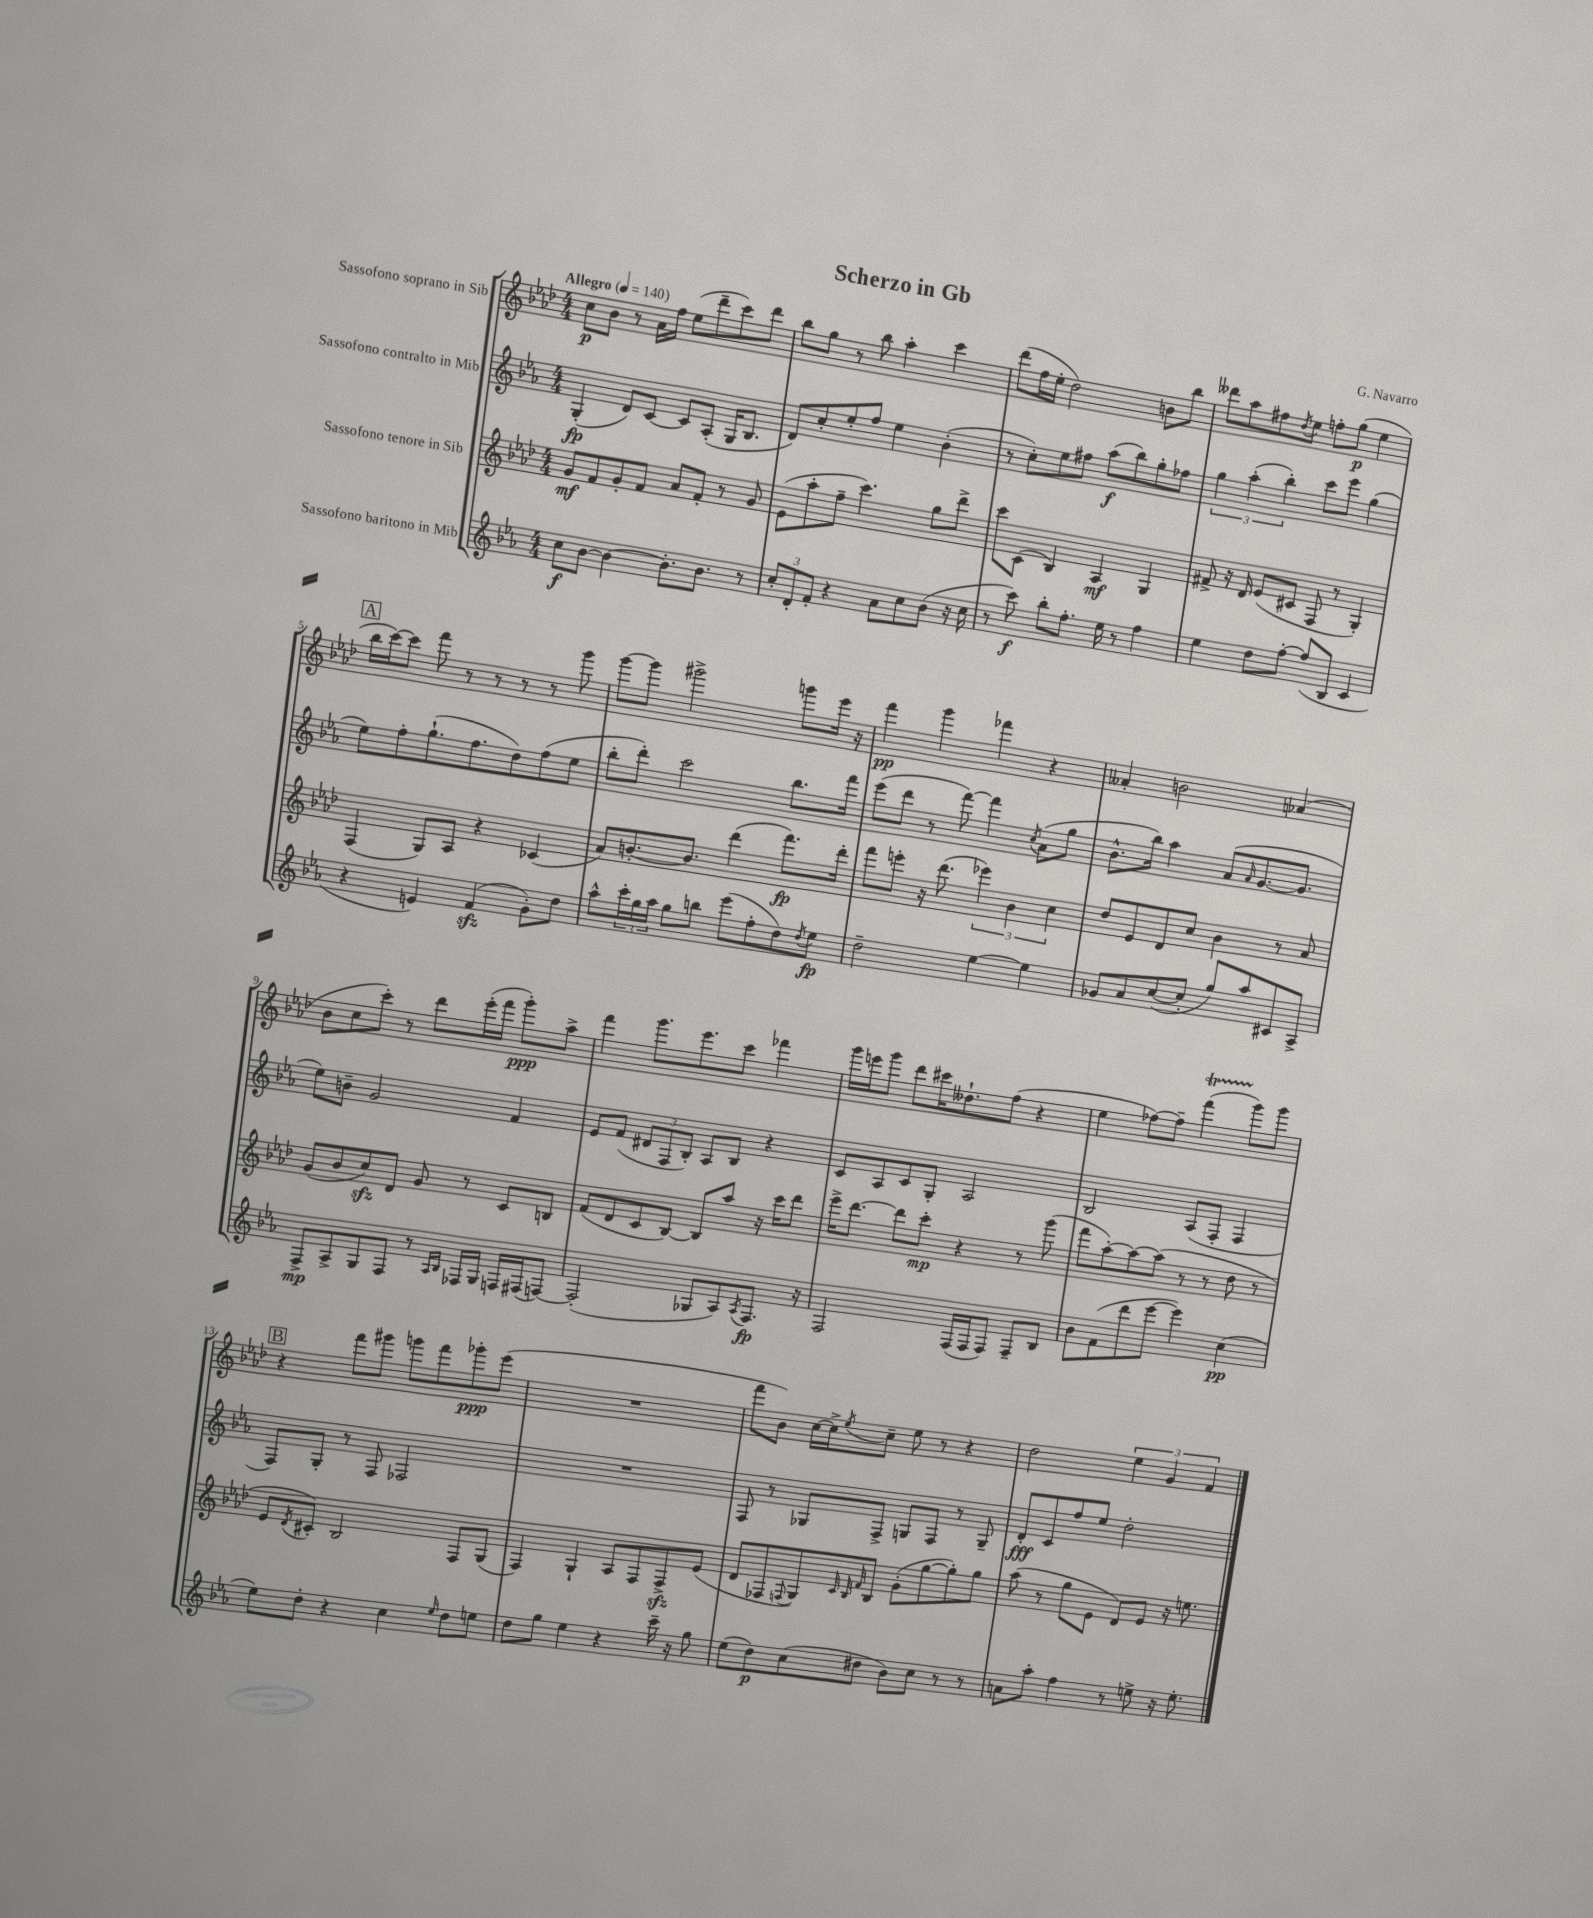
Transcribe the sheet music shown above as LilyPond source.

\header { title = "Scherzo in Gb" composer = "G. Navarro" }
<<
\new StaffGroup <<
\new Staff = "s0" \with { instrumentName = "Sassofono soprano in Sib" } {
    \clef treble \key aes \major \numericTimeSignature \time 4/4 \tempo "Allegro" 4 = 140
    c''8\p bes'8 r8 aes'16 f''16 ees''8( des'''8-- c'''8) des'''8 |
    bes''8 g''8 r8 bes''8 aes''4-. c'''4 |
    des'''8( f''16 ees''16-. des''2) b'8 bes''8 |
    deses'''8 aes''8 fis''8 \acciaccatura { des''8 } ees''8 f''8-. g''8\p( ees''4 |
    \mark \markup { \box "A" } bes''16 c'''16~) c'''8 f'''8 r8 r8 r8 r8 g'''8 |
    g'''8~ g'''8 gis'''2-> g'''8 ees'''16 r16 |
    f'''4\pp g'''4 fes'''4 r4 |
    aeses'4-. b'2 aes'4( |
    bes'8 c''8 c'''8-.) r8 des'''8 ees'''16-.( f'''16 g'''8-.\ppp) aes''8-> |
    f'''4 g'''8. ees'''8. c'''8 fes'''4 |
    g'''16 e'''16 g'''8 des'''8 cis'''16 deses''8.-! f''8( r4 |
    ees''4 fes''8~) fes''8-- f'''4\startTrillSpan( g'''8\stopTrillSpan) g'''8 |
    \mark \markup { \box "B" } r4 f'''8 gis'''8 g'''8 f'''8 ges'''8-.\ppp ees'''8( |
    R1 |
    f'''8 bes'8) c''16~ c''16-> \acciaccatura { ees''8 } c''8-- ees''8 r8 r4 |
    des''2 \tuplet 3/2 { ees''4 g'4 f'4 } \bar "|." |
}
\new Staff = "s1" \with { instrumentName = "Sassofono contralto in Mib" } {
    \clef treble \key ees \major \numericTimeSignature \time 4/4
    g4-.\fp( d'8) c'8~ c'8 aes8-.( g16 bes8. |
    d'8) c''8-. ees''8-. f''8 ees''4 bes'4-.( |
    r8 c''8-.) ees''8 fis''8 aes''8\f( bes''8) g''8-. fes''8 |
    \tuplet 3/2 { g''4 aes''4-.( bes''4-.) } c'''8 ees'''8 g''4( |
    \mark \markup { \box "A" } ees''8) f''8-. g''8.-!( f''8. d''8) f''8( ees''8 |
    bes''8-. d'''8-.) c'''2 bes''8. f'''16 |
    ees'''8( d'''8 r8 f'''8~) f'''4 \acciaccatura { c''8 } aes'8( g''8 |
    bes'8.-^ bes''16) aes''4 aes'8( \grace { aes'16 } g'8.~ g'8. |
    ees''8) b'8-- g'2 f'4 |
    ees'8 f'8( \tuplet 3/2 { dis'8 f8 bes8-.) } aes8 bes8 r4 |
    c'8 aes8 c'8 g8-. aes2 |
    bes2 aes8( f8-. f4 |
    \mark \markup { \box "B" } f8) g8-. r8 f8 fes2 |
    R1 |
    f8 r8 ges8 f8-> g8 f8 r8 g8-- |
    d'8-.\fff c'8 f''8 ees''8 d''2-. \bar "|." |
}
\new Staff = "s2" \with { instrumentName = "Sassofono tenore in Sib" } {
    \clef treble \key aes \major \numericTimeSignature \time 4/4
    g'8\mf f'8 g'8-. f'8 aes'8 f'8-. r8 g'8 |
    ees'8( aes''8-. f''8-- c'''4.) g''8 des'''8-> |
    c'''8 c'8( bes4) aes4\mf g4 |
    fis'8-> r16 des'16 ees'8( cis'8 f8 r8 g4-.) |
    \mark \markup { \box "A" } f4( g8) aes8 r4 ces'4( |
    aes'8) b'8.~-. b'8. des'''4( f'''8.\fp) des'''16-. |
    f'''8 e'''8-. r16 des'''8.( \tuplet 3/2 { ees'''4) bes'4 c''4 } |
    des''8 ees'8 des'8 c''8 bes'4 r8 aes'8 |
    g'8( bes'8 c''8\sfz) des'8 g'8 r8 c'8 b8 |
    f'8( des'8 c'8 bes8~) bes8 aes''8 r16 c'''16 des'''8 |
    ees'''16-> des'''8.~ des'''8 c'''8-.\mp r4 r8 g'''8( |
    f'''8 aes''8~-.) aes''8~ aes''8( r8 r8 des''8 r8 |
    \mark \markup { \box "B" } ees'8 \acciaccatura { des'8 } cis'8-.) bes2 f8 g8( |
    f4) g4-! aes8 f8 f8->\sfz ees'8( |
    des'8 fes8 \appoggiatura { f8 } g8) \grace { c'32 bes32 f'32 } bes8 g'8-.( g''8~ g''8-.) g''8 |
    aes''8( r8 g''8 ees'8 des'8) ees'8 r16 e''8. \bar "|." |
}
\new Staff = "s3" \with { instrumentName = "Sassofono baritono in Mib" } {
    \clef treble \key ees \major \numericTimeSignature \time 4/4
    c''8\f bes'8~ bes'4~ bes'8.-. bes'8. r8 |
    \tuplet 3/2 { c''8-. d'8-. f'8-. } r4 aes'8 c''8 bes'8( r16 c''16 |
    r8 c'''8\f) bes''8-. f''8.-. ees''16 r8 f''4 |
    ees''4 d''8 f''8~-. f''8( bes8 c'4 |
    \mark \markup { \box "A" } r4 e'4) f'4\sfz( g'8-.) d''8 |
    aes''8-^ \tuplet 3/2 { c'''16-. g''16 aes''16 } g''8 b''8 ees'''8( f''8-. d''8) \acciaccatura { d''8 } ees''8\fp |
    d''2-- ees''4~ ees''4 |
    ges'8 aes'8 c''8~( c''8-. g''8) aes''8 cis'8 aes8-> |
    f8->\mp aes8-> g8 f8 r8 \grace { aes16 bes16 } fes16 g16 f16 fis16( f8~) |
    f2-.( ges8 aes8) \acciaccatura { aes8 } f8.\fp r16 |
    f2 f16( f16 f8) f8-- bes8 |
    bes'8 f'8( d'''8 ees'''8~ ees'''4) c''4\pp( |
    \mark \markup { \box "B" } ees''8) d''8-. r4 c''4 \grace { ees''16 } d''8 e''8 |
    d''8 g''8 ees''4 r4 c'''16-- r16 g''8 |
    ees''8( d''8\p) c''8( dis''8 bes'8) c''8 r8 r8 |
    a'8 aes''8-. f''4 r8 e''8-> r16 e''8.-. \bar "|." |
}
>>
>>
